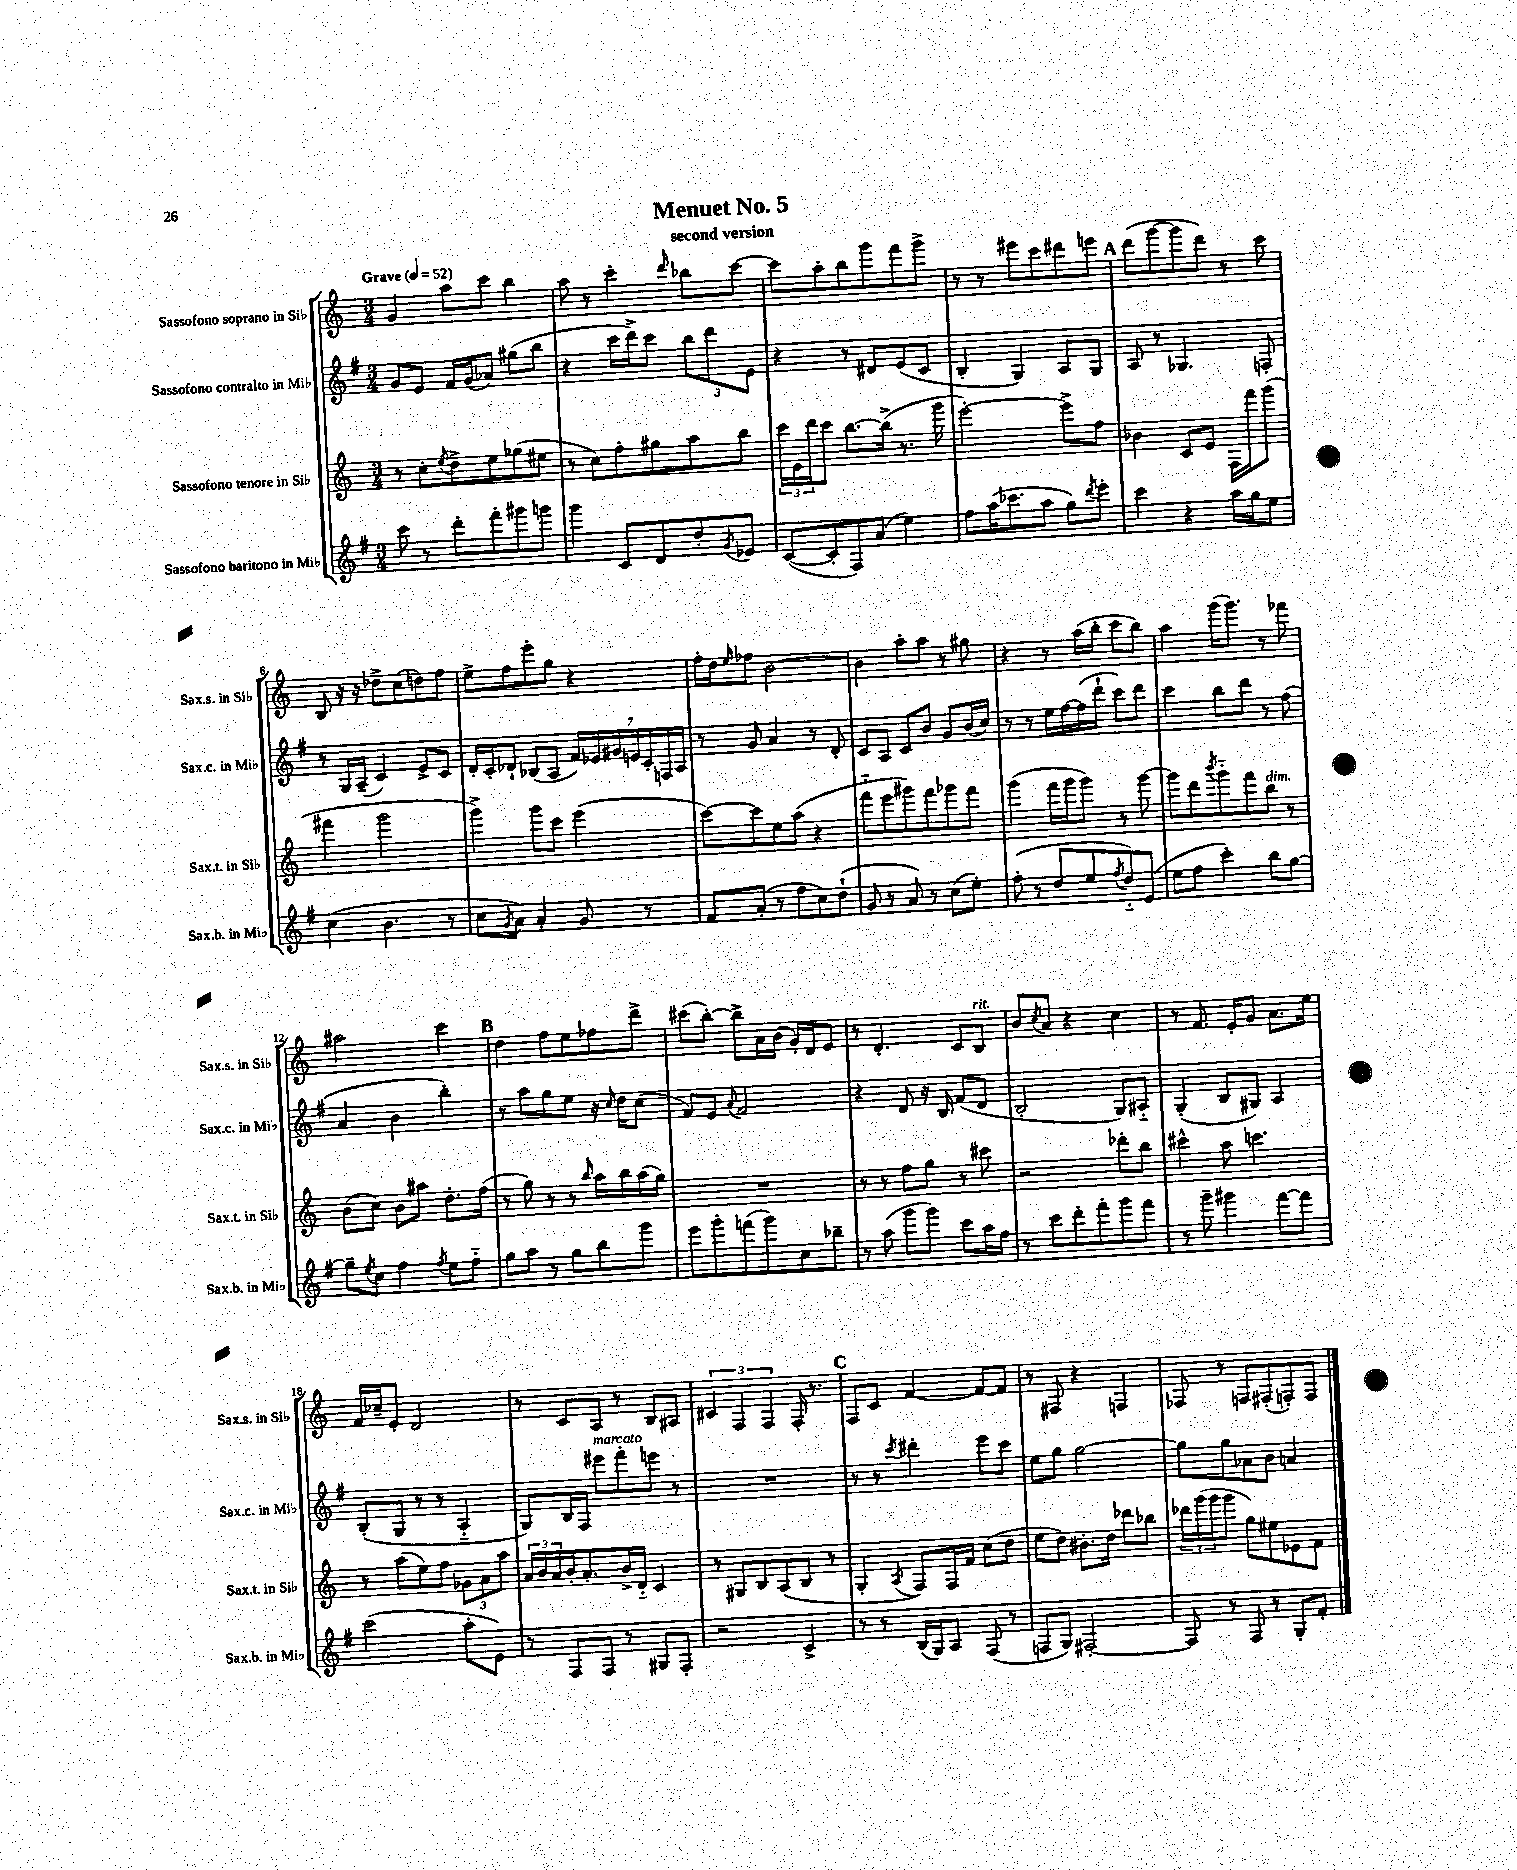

**kern	**kern	**kern	**kern
*staff4	*staff3	*staff2	*staff1
*clefG2	*clefG2	*clefG2	*clefG2
*k[f#]	*k[]	*k[f#]	*k[]
*M3/4	*M3/4	*M3/4	*M3/4
*MM52	*MM52	*MM52	*MM52
8ccc\	8r	8g/L	4g/
8r	8cc'\L	8e/J	.
.	8qee/	.	.
8ddd'\L	8dd^\	16f#/LL	8aa\L
.	.	(16g/J	.
8fff#'\	8ee\	8a-/J)	8ccc\J
8ggg#\	(8gg-\	(8gg#\L	4bb\
8ggg\J	8ee#\J	8bb\J	.
=	=	=	=
4ggg\	8r	4r	8aa\
.	8cc\L)	.	8r
8c/L	8ff'\	16ccc\LL	4ccc'\
.	.	16ddd^\J)	.
8d/	8gg#\	8ccc\J	.
.	.	.	16qqddd/
8dd'/	8aa\	12bb\L	8bb-\L
.	.	12ddd\	.
8qg/	.	.	.
8e-/J	8bb\J	.	[8ccc\J
.	.	12e\J	.
=	=	=	=
([8c/L	24ccc\LL	4r	8ccc\]L
.	24e\	.	.
.	24ddd\J	.	.
8c'/]	8ccc\J	.	8aa'\
8F#/)	[8.bb\L	8r	8bb\
(8a/J	.	8d#/L	8ggg\
.	(16bb^\]Jk	.	.
4ee\)	8.r	(8e/	8fff\
.	.	8c/J	8ggg^\J
.	16ggg\	.	.
=	=	=	=
8ff#\L	[2eee'\)	4B'/	8r
(16aa\K	.	.	8r
8.ccc-\	.	.	.
.	.	4G/)	8eee#\L
8aa\J	.	.	8ccc\
8gg\L)	8eee^\]L	8A/L	8ddd#\
8qddd/	.	.	.
8eee'\J	8ff\J	8G/J	8eee\J
=	=	=	=
4ccc\	4b-\	8A/	(8ddd\L
.	.	8r	[8ggg\
4r	8c/L	4.G-/	8ggg\]
.	8e/J	.	8ddd\J)
16aa\LL	16F\LL	.	8r
16gg\J	16fff\J	.	.
8ee\J	(8ggg\J	8F'/	8ccc\
=	=	=	=
(4cc\	4fff#\	8r	8B/
.	.	16G/LL	16r
.	.	(16A~/JJ	16r
4.b\	2ggg\	4c/)	8dd-^\L
.	.	.	(8cc\
.	.	8e^/L	8dd\)
8r	.	8c/J	8ff\J
=	=	=	=
8cc\L	4ggg^\)	16d'/LL	8ee^\L
.	.	16c'/J	.
8qg/	.	.	.
8a\J)	.	8d-`/J	8ff\
4a'/	8ggg\L	(8B-/L	8eee'\
.	8ccc\J	8A/J	8gg\J
8g/	(4eee\	28f#/LL)	4r
.	.	28e-/	.
.	.	28g#/	.
.	.	28e/	.
8r	.	.	.
.	.	28c'/	.
.	.	28F/	.
.	.	28A/JJ	.
=	=	=	=
8f#/L	[8ccc\L)	8r	16ff'\LL
.	.	.	16dd\J
.	.	.	16qqee/
(8a'/J	8ccc\]	8g/	8ff-\J
8r	8ee\	4a/	[2b\
8ff#\L	(8aa\J	.	.
8cc\)	4r	8r	.
(8dd`\J	.	8d'/	.
=	=	=	=
8g/	8fff'~\L	8c/L	4b\]
8r	8eee\	8A/J	.
8a/)	8ggg#\)	8c/L	8aa'\L
8r	8fff\	8b/J	8aa\J
(8cc\L	8ggg-\	8g/L	8r
8ee'\J)	8fff\J	(16b/L	8gg#\
.	.	16cc/JJ)	.
=	=	=	=
(8ff#'\	(4ggg\	8r	4r
8r	.	8r	.
8dd/L	16fff\LL	16ee\LL	8r
.	16ggg\J	[16ff#\	.
8ee/	8ggg\J)	(16ff#\]	(16aa\LL
.	.	16ddd`\JJ	16bb'\JJ
8qff#/	.	.	.
8dd'~/)	8r	8ccc\L)	8ccc\L
(8e/J	[8ggg\	8ddd\J	8bb\J)
=	=	=	=
8ee\L	8ggg\]L	4ccc\	4aa\
8ff#\J	8ddd\	.	.
.	8qbbb/	.	.
4ccc'\)	8ggg'~\	8bb\L	(16ggg\LK
.	.	.	8.ggg\J)
.	8fff\	8ddd\J	.
8bb\L	8bb\J	8r	8r
[8gg\J	8r	(8ff#\	8fff-\
=	=	=	=
8gg~\]L	(8b\L	4a/	2aa#\
8qee/	.	.	.
8cc\J	8cc\J)	.	.
4ff#\	8b\L	4b\	.
.	8aa#\J	.	.
8qff#/	.	.	.
8ee\L	8.dd'\L	4bb'\)	4ccc\
8ff#'~\J	.	.	.
.	(16ff\Jk	.	.
=	=	=	=
8gg\L	8r	8r	4dd\
8aa\J	8gg\)	8aa\L	.
8r	8r	8gg\	8ff\L
8gg\L	8r	8ee\J	8ee\
.	16qqbb/	.	.
8bb\	16aa\LL	16r	8ff-\
.	.	16qqcc/	.
.	16bb\	16dd\LK	.
8ggg\J	(16aa\	(8cc\J	8ddd^\J
.	16gg\JJ)	.	.
=	=	=	=
8eee\L	2.r	8f#/L)	(8ccc#\L
8ggg'\	.	8e/J	[8bb'\J)
.	.	8qqa/	.
(8fff\	.	2f#/	8bb^\]L
8ggg\)	.	.	16a\L
.	.	.	(16b\JJ
8cc\	.	.	16g'/LL)
.	.	.	16d/J
8bb-~\J	.	.	8e/J
=	=	=	=
8r	8r	4r	8r
(8aa\	8r	.	4.d'/
8ggg\L	8ff\L	8d/	.
8ggg\J)	8gg\J	16r	.
.	.	16B/	.
8ccc\L	8r	(8f#/L	8c/L
16aa\L	8ccc#\	8d/J	8B/J
16ff#\JJ	.	.	.
=	=	=	=
8r	2r	2B'/	8b/L
.	.	.	8qcc/
8ccc\L	.	.	8a/J
8ddd'\	.	.	4r
8fff#'\	.	.	.
8ggg\	8ddd-'\L	8G/L)	4cc\
8fff#\J	8bb\J	8A#'~/J	.
=	=	=	=
8r	4ccc#^^\	(4G'/	8r
8ggg~\	.	.	8.f/
4ggg#\	8aa\	8B/L	.
.	.	.	16e'/LK
.	4.ccc\	8G#/J)	8g/J
[8fff#\L	.	4A/	8.a\L
8fff#\]J	.	.	.
.	.	.	16ee\Jk
=	=	=	=
(2ccc\	8r	(8B'/L	16f/LL
.	.	.	16cc-~/J
.	(8aa\L	8G/J	8e'/J
.	8ee\)	8r	2d/
.	8ff\J	8r	.
8aa'\L	12g-\L	4A'~/	.
.	12a\	.	.
8e\J)	.	.	.
.	12aa\J	.	.
=	=	=	=
8r	24a/LL	8G/L)	8r
.	24b/	.	.
.	24a/	.	.
8F#/L	16b'/J	16B/L	8c/L
.	8.a'/	16F#/JJ	.
8F#/J	.	8eee#\L	8A/J
8r	16b^/L	8fff#'\	8r
.	16d'~/JJ	.	.
8G#/L	4c/	8eee\J	8B/L
8F#'/J	.	8r	8A#/J
=	=	=	=
2r	8r	2.r	6c#/
.	8G#/L	.	.
.	.	.	6F/
.	8B/	.	.
.	.	.	6F/
.	(8A/	.	.
4c^/	8B/J	.	16F'/
.	.	.	8.r
.	8r	.	.
=	=	=	=
8r	4G'/	8r	8F/L
8r	.	8r	8c/J
.	8qA/	8qccc/	.
(16B/LL	8F/L)	4ddd#'\	[4f/
16G/J)	.	.	.
8A/J	16F/L	.	.
.	16f/JJ	.	.
(8F#/	(8cc\L	8eee\L	8f/_L
8r	8dd\J	8ccc\J	8f/]J
=	=	=	=
8F/L	8ee\L	8ee\L	8r
8G/J)	8dd\J)	8gg\J	8F#/
[2F#'/	8.b#'\L	[2gg\	4r
.	16dd\Jk	.	.
.	8ddd-\L	.	4F/
.	8bb-\J	.	.
=	=	=	=
8F#/]	24ddd-\LL	8gg\]L	8F-/
.	(24ggg\	.	.
.	24ggg\J	.	.
8r	8ggg\J	8gg\	8r
8F#/	8gg\L)	8a-\	8F/L
8r	8ee#\	8b\J	(8F#'/
8G'/L	8e-\	4a/	8F'/)
8f#'/J	8f\J	.	8F/J
==	==	==	==
*-	*-	*-	*-
